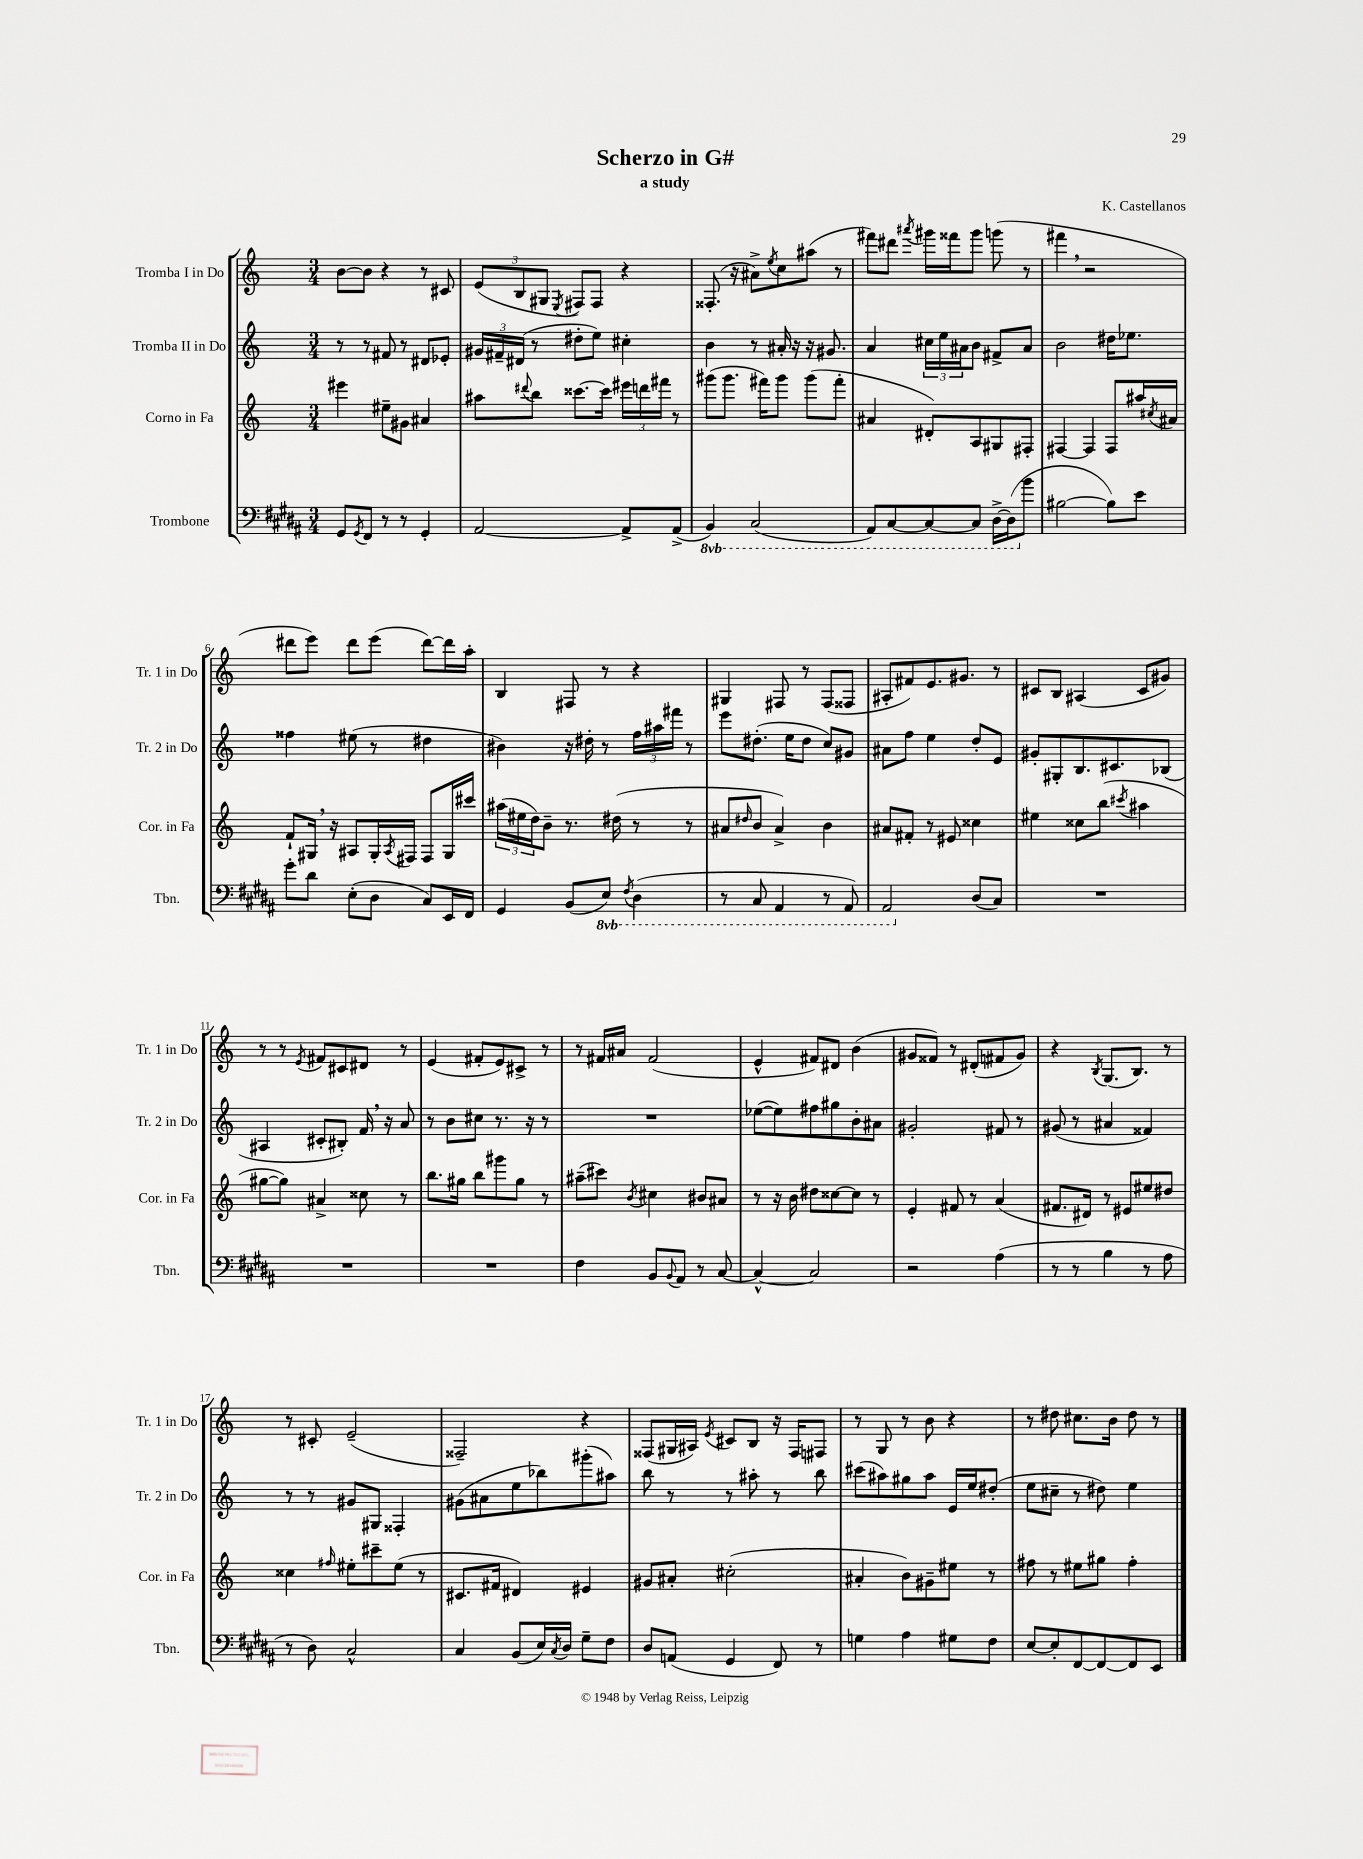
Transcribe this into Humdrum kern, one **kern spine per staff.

**kern	**kern	**kern	**kern
*staff4	*staff3	*staff2	*staff1
*clefF4	*clefG2	*clefG2	*clefG2
*k[f#c#g#d#a#]	*k[]	*k[]	*k[]
*M3/4	*M3/4	*M3/4	*M3/4
8GG#	4eee#	8r	[8b
8qGG#	.	.	.
8FF#	.	8r	8b]
8r	8ee#~	8f#	4r
8r	8g#	8r	.
4GG#'	4a#	8d#	8r
.	.	8e-'	8c#
=	=	=	=
[2AA#	8aa#	24g#	(12e
.	.	24f#~	.
.	.	(24d#	12B
.	8qqddd#	.	.
.	8bb	8r	.
.	.	.	12G#
.	.	.	8qE
.	[8.ccc##	8dd#'	8F#)
.	.	8ee)	8F#
.	16ccc##]	.	.
8AA#^]	24eee#	4cc#'	4r
.	24ddd	.	.
.	24fff#	.	.
(8AA#^	8r	.	.
=	=	=	=
4BBB)	(8ggg#	4b	(8.F##'
.	8.ggg#	.	.
.	.	.	16r
(2CC#	.	8r	8a#^)
.	16fff#)	.	.
.	.	.	8qee
.	8ggg#	16a#'	8cc
.	.	16r	.
.	(8ggg#	16r	(8aa#
.	.	8.g#	.
.	8fff#'	.	8r
=	=	=	=
8AAA#)	4a#	4a	8fff#)
[8CC#	.	.	8ddd#
.	.	.	8qaaa#
8CC#_	8d#')	24cc#	16ggg#
.	.	24ee	.
.	.	.	16fff##
.	.	24a#	.
8CC#]	8A	8b	8ggg#
[16DD#^	8G#	8f#^	(8ggg
(16DD#]	.	.	.
8b	8F#'	8a#	8r
=	=	=	=
[2B#	[4F#	2b	4fff#
.	4F#]	.	2r
8B#])	8F#	16dd#	.
.	.	8.ee-	.
8e	16aa#	.	.
.	8qcc#	.	.
.	16a#	.	.
=	=	=	=
8g#'	8f`	4ff##	8ddd#
8d#	16G#	.	8eee)
.	16r	.	.
(8E'	8A#	(8ee#	8ddd#
8D#	16G#'	8r	(8eee
.	8qA#	.	.
.	16F#	.	.
8C#)	8F#	4dd#	[8ddd#)
16EE	16G#	.	16ddd#]
16FF#	16ccc#	.	16aa'
=	=	=	=
4GG#	(24aa#	4b#)	4B
.	24ee#	.	.
.	24dd)	.	.
.	8b~	.	.
(8BB	8.r	16r	8F#
.	.	16dd#'	.
8EE)	.	8r	8r
.	(16dd#	.	.
8qFF#	.	.	.
(4DD#	8r	24ff	4r
.	.	24aa#	.
.	.	24fff#	.
.	8r	8r	.
=	=	=	=
8r	8a#	8eee	4G#
.	16qqdd#	.	.
8CC#	8b	(8.dd#'	.
4AAA#	4a#^)	.	8F#
.	.	16ee	.
.	.	8dd#	8r
8r	4b	8cc)	(8F#
8AAA#)	.	8g#	8F##
=	=	=	=
2AAA#	8a#	8a#	8A#'
.	8f#'	8ff	8f#)
.	8r	4ee	8.e
.	8e#	.	.
.	.	.	8.g#
(8D#	4cc##	8dd'	.
8C#)	.	8e	8r
=	=	=	=
2.r	4ee#	8g#'	8c#
.	.	8G#'	8B
.	8cc##	8.B	(4A#
.	(8bb	.	.
.	.	8.c#	.
.	8qccc#	.	.
.	4aa#	.	8c#
.	.	(8B-	8g#)
=	=	=	=
2.r	[8gg#	4A#	8r
.	8gg#])	.	8r
.	.	.	8qe
.	4a#^	8c#'	8f#
.	.	8B#')	8c#
.	8cc##	16f	8d#
.	.	16r	.
.	8r	8a	8r
=	=	=	=
2.r	8.bb	8r	(4e
.	.	8b	.
.	16gg#	.	.
.	8bb	8cc#	8f#'
.	8ggg#	8.r	8e)
.	8gg#	.	8c#^
.	.	16r	.
.	8r	8r	8r
=	=	=	=
4F#	(8aa#~	2.r	8r
.	8ccc#)	.	16f#
.	.	.	16a#
.	8qb	.	.
8BB	4cc#	.	(2f#
8qqBB	.	.	.
8AA#	.	.	.
8r	8b#	.	.
[8C#	8a#	.	.
=	=	=	=
4C#^^_	8r	([8ee-	4e^^
.	16r	8ee-])	.
.	16b	.	.
2C#]	8dd#	8ff#	8f#)
.	[8cc##	8gg#	8d#
.	8cc##]	8b'	(4b
.	8r	8a#	.
=	=	=	=
2r	4e'	2g#'	8g#
.	.	.	8f##)
.	8f#	.	8r
.	8r	.	(8d#'
(4A#	(4a	8f#	8f#
.	.	8r	8g#)
=	=	=	=
8r	8.f#	(8g#	4r
8r	.	8r	.
.	16d#)	.	.
.	.	.	8qB
4B	8r	4a#	(8.G
.	8e#	.	.
.	.	.	8.B)
8r	8ee#	4f##)	.
8A#	8dd#	.	8r
=	=	=	=
8r	4cc##	8r	8r
8D#)	.	8r	8c#'
.	16qqff#	.	.
2C#^^	8ee#'	8g#	(2e~
.	8ccc#~	8G#	.
.	(8ee#	4F##'	.
.	8r	.	.
=	=	=	=
4C#	8.c#	(8g#	2F##~)
.	.	8a#	.
.	16f#	.	.
(8BB	4d#)	8ee	.
16E)	.	8bb-)	.
8qC#	.	.	.
16D#	.	.	.
8G#~	4e#	(8ggg#'	4r
8F#	.	8aa#)	.
=	=	=	=
8D#	8g#	8bb	(8F##
(8AA	8a#'	8r	16G#
.	.	.	16A#)
.	.	.	8qe
4GG#	(2cc#'	8r	8c#
.	.	8aa#'	8B
8FF#)	.	8r	16r
.	.	.	16F##
8r	.	8bb	8F#
=	=	=	=
4G	4a#'	(8ccc#	8r
.	.	8aa#)	8G
4A#	8b)	8gg#	8r
.	8g#~	8aa#	8b
8G#	8ee#	16e	4r
.	.	16ee	.
8F#	8r	(8dd#'	.
=	=	=	=
[8E	8ff#	8ee	8r
8E']	8r	8cc#~	8dd#
[8FF#	8ee#	8r	8.cc#
8FF#_	8gg#	8dd#)	.
.	.	.	16b
8FF#]	4ff#'	4ee	8dd#
8EE	.	.	8r
==	==	==	==
*-	*-	*-	*-
